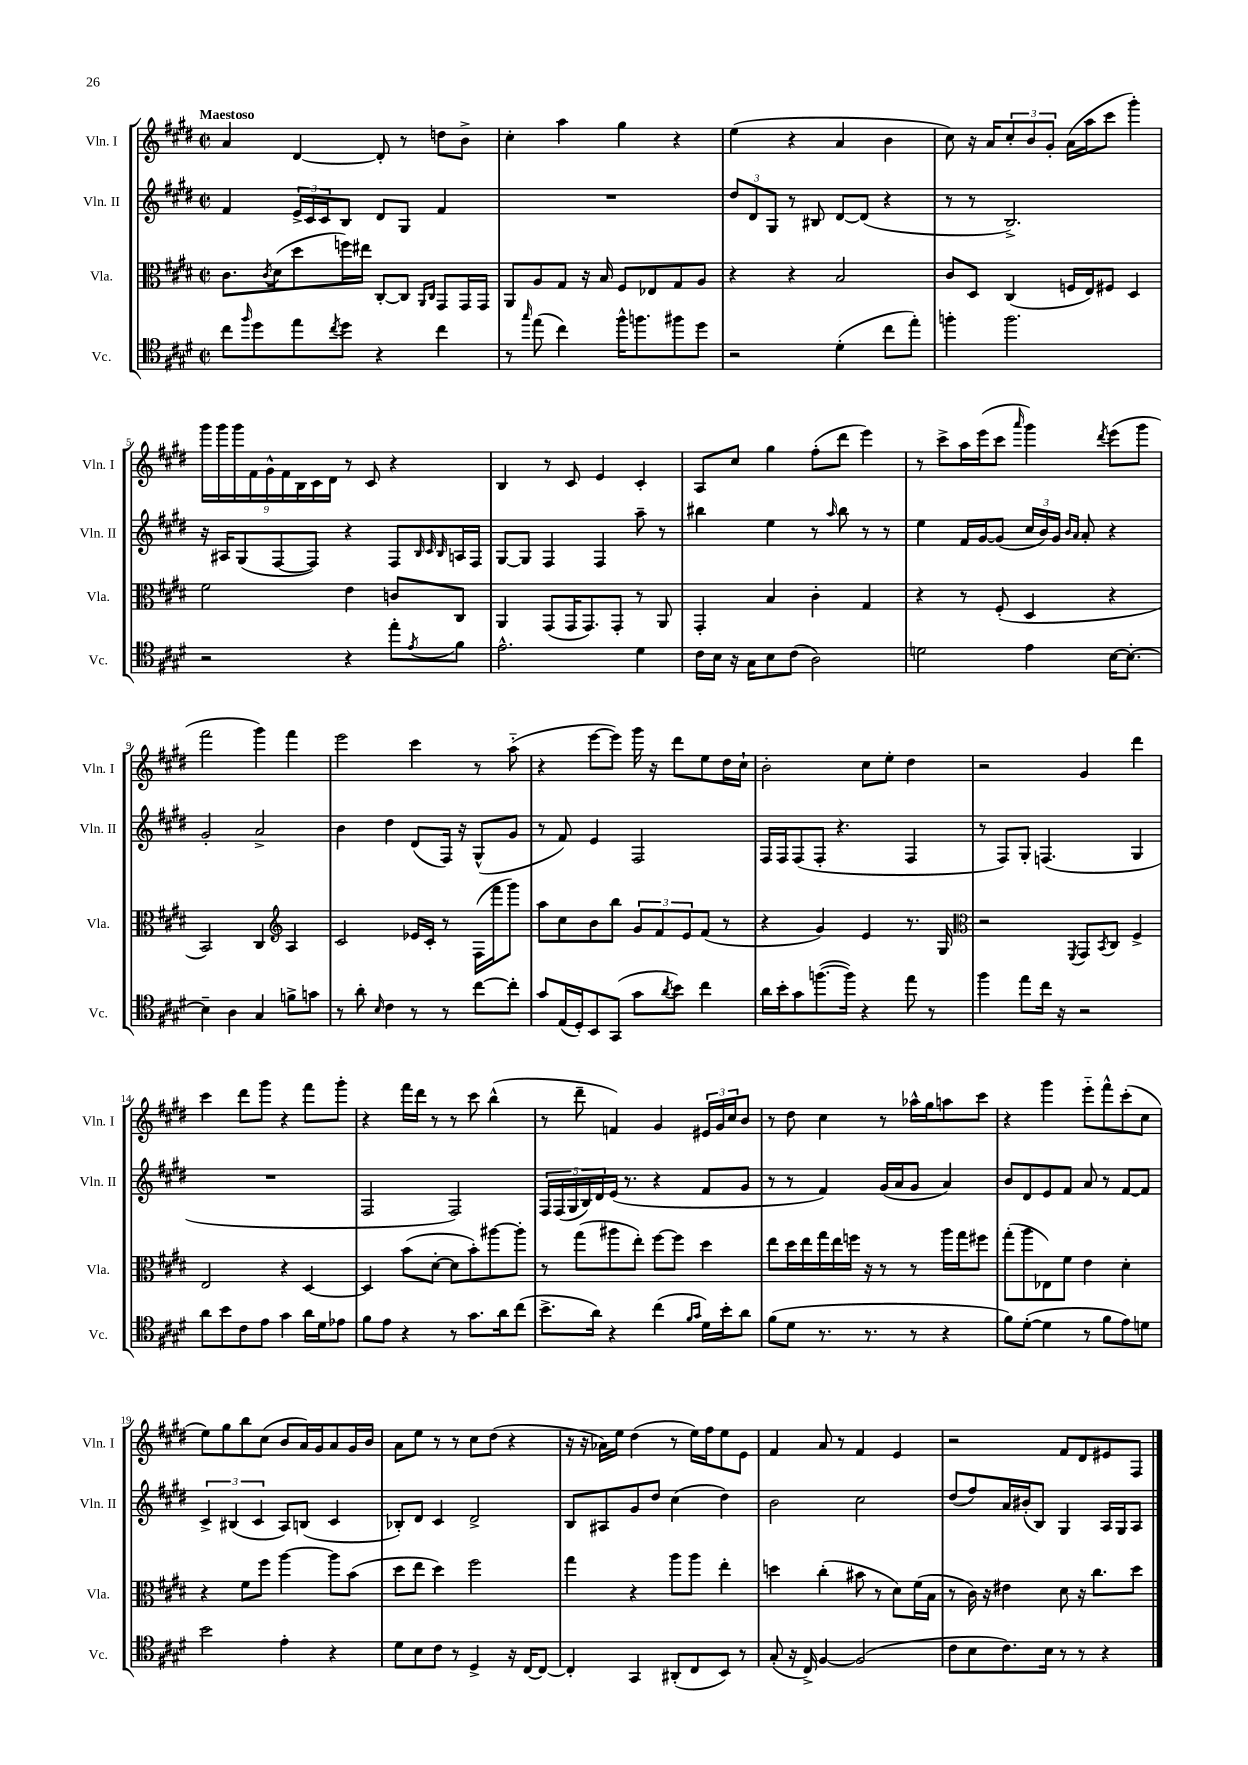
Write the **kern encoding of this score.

**kern	**kern	**kern	**kern
*staff4	*staff3	*staff2	*staff1
*clefC4	*clefC3	*clefG2	*clefG2
*k[f#c#g#d#]	*k[f#c#g#d#]	*k[f#c#g#d#]	*k[f#c#g#d#]
*M2/2	*M2/2	*M2/2	*M2/2
*met(c|)	*met(c|)	*met(c|)	*met(c|)
8cc#	8.c#	4f#	4a
16qqff#	.	.	.
8dd#	.	.	.
.	8qc#	.	.
.	(16d#	.	.
8ee	8dd#	24e^	[4d#
.	.	24c#	.
.	.	24c#	.
8qcc#	.	.	.
8dd#	16ff)	8B	.
.	16ee#	.	.
4r	[8C#'	8d#	8d#']
.	8C#]	8G#	8r
.	16qqAA	.	.
.	16qqC#	.	.
4cc#	8GG#	4f#	8dd
.	16GG#	.	8b^
.	16GG#	.	.
=	=	=	=
8r	8AA	1r	4cc#'
16qqgg#	.	.	.
(8ee	8A	.	.
4cc#)	8G#	.	4aa
.	16r	.	.
.	16B	.	.
16ff#^^	8F#	.	4gg#
8.ff	.	.	.
.	8E-	.	.
8ff#	8G#	.	4r
8dd#	8A	.	.
=	=	=	=
2r	4r	12dd#	(4ee
.	.	12d#	.
.	.	12G#	.
.	4r	8r	4r
.	.	8B#	.
(4d#'	2B	[8d#	4a
.	.	(8d#]	.
8cc#	.	4r	4b
8ee')	.	.	.
=	=	=	=
4ff'	8c#	8r	8cc#)
.	8D#	8r	16r
.	.	.	16a
2.ff	(4C#	2.B^)	12cc#'
.	.	.	12b
.	.	.	12g#'
.	16F	.	(16a
.	16E)	.	16aa
.	8F#	.	8ccc#
.	4D#	.	4ggg#')
=	=	=	=
2r	2f#	16r	18ggg#
.	.	.	18ggg#
.	.	16A#	.
.	.	.	18ggg#
.	.	(8G#	.
.	.	.	18f#
.	.	.	18g#^^
.	.	[8F#	.
.	.	.	18f#
.	.	.	18B
.	.	8F#])	.
.	.	.	18c#
.	.	.	18d#
4r	4e	4r	8r
.	.	.	8c#
8ee'	8c	8F#	4r
.	.	32qqB	.
.	.	32qqc#	.
8qe	.	32qqB	.
8f#	8C#	16A	.
.	.	16F#	.
=	=	=	=
2.e^^	4AA	[8G#	4B
.	.	8G#]	.
.	(8GG#	4F#	8r
.	16GG#	.	8c#
.	8.GG#)	.	.
.	.	4F#	4e
.	8GG#'	.	.
4d#	8r	8aa~	4c#'
.	8AA	8r	.
=	=	=	=
16c#	4GG#'	4bb#	8A
16B	.	.	.
16r	.	.	8cc#
16G#	.	.	.
8B	4B	4ee	4gg#
(8c#	.	.	.
2A)	4c#'	8r	(8ff#'
.	.	16qqaa	.
.	.	8bb#	8ddd#
.	4G#	8r	4eee)
.	.	8r	.
=	=	=	=
2d	4r	4ee	8r
.	.	.	8ccc#^
.	8r	16f#	16aa
.	.	[16g#	(16eee
.	(8F#'	(8g#]	8ccc#
.	.	.	16qqaaa
4e	4D#	24cc#	4ggg#)
.	.	24b)	.
.	.	24g#	.
.	.	16qqb	.
.	.	16qqa	.
.	.	8a'	.
.	.	.	8qddd#
[16B	4r	4r	(8eee
8.B'_	.	.	.
.	.	.	8ggg#
=	=	=	=
4B~]	2BB)	2g#'	2fff#
4A	.	.	.
4G#	4C#	2a^	4ggg#)
*	*clefG2	*	*
8f^	4A	.	4fff#
8g	.	.	.
=	=	=	=
8r	2c#	4b	2eee
8a'	.	.	.
16qqB	.	.	.
4c#	.	4dd#	.
8r	16e-	(8d#	4ccc#
.	16c#'	.	.
8r	8r	16F#)	.
.	.	16r	.
[8cc#	(16F#	(8G#^^	8r
.	16fff#	.	.
8cc#']	8ggg#)	8g#	(8aa'~
=	=	=	=
8g#	8aa	8r	4r
(16E	8cc#	8f#)	.
16D#')	.	.	.
8BB	8b	4e	[8eee
(8GG#	8bb	.	8eee])
8g#	12g#	2F#	16ggg#
.	.	.	16r
.	12f#	.	.
8qa	.	.	.
8b)	.	.	8ddd#
.	12e	.	.
4cc#	(8f#	.	8ee
.	8r	.	16dd#
.	.	.	16cc#`
=	=	=	=
16a	4r	16F#	2b'
16b'	.	16F#	.
8g#	.	(8F#	.
([8.ff	4g#)	8F#'	.
.	.	4.r	.
16ff])	.	.	.
4r	4e	.	8cc#
.	.	.	8ee'
8ee	8.r	4F#	4dd#
8r	.	.	.
.	16G#	.	.
=	=	=	=
*	*clefC3	*	*
4ff#	2r	8r	2r
.	.	8F#)	.
8ee	.	8G#'	.
16cc#	.	(4.F	.
16r	.	.	.
.	8qFF#	.	.
2r	8GG#	.	4g#
.	8qBB	.	.
.	8C#	.	.
.	4F#^	4G#	4ddd#
=	=	=	=
8a	2E	1r	4ccc#
8b	.	.	.
8c#	.	.	8ddd#
8e	.	.	8ggg#
4g#	4r	.	4r
16a	[4D#	.	8fff#
16d#	.	.	.
8e-	.	.	8ggg#'
=	=	=	=
8f#	4D#]	2F#	4r
8e	.	.	.
4r	(8b	.	16fff#
.	.	.	16ddd#
.	[8d#'	.	8r
8r	8d#]	2F#)	8r
8.g#	8b')	.	8ccc#
.	[8aa#	.	(4bb^^
16a	.	.	.
(8cc#	8aa#']	.	.
=	=	=	=
8.b^	8r	20F#	8r
.	.	(20F#	.
.	.	20G#	.
.	(8gg#	.	8ddd#~
.	.	20B)	.
16a)	.	.	.
.	.	20d#	.
4r	8aa#	(16e	4f)
.	.	8.r	.
.	8ee')	.	.
(4cc#	[8ff#	4r	4g#
.	8ff#]	.	.
16qqf#	.	.	.
16qqg#	.	.	.
16d#)	4dd#	8f#	24e#
.	.	.	24g#
16b'	.	.	.
.	.	.	24cc#
8a	.	8g#	8b
=	=	=	=
(8f#	8ee	8r	8r
8d#	16dd#	8r	8dd#
.	16ee	.	.
8.r	16gg#	4f#)	4cc#
.	16ee	.	.
.	16ff	.	.
8.r	16r	.	.
.	8r	(16g#	8r
.	.	16a	.
8r	8r	8g#	16aa-^^
.	.	.	16gg#
4r	16aa	4a)	8aa
.	16gg#	.	.
.	8ff#	.	8ccc#
=	=	=	=
8f#)	(8gg#'	8b	4r
([8d#'	8aa	8d#	.
4d#]	8E-)	8e	4ggg#
.	8f#	8f#	.
8r	4e	8a	8eee'~
8f#	.	8r	8fff#^^
8e)	4d#'	[8f#	(8ccc#'
8d	.	8f#]	8cc#
=	=	=	=
2b	4r	6c#^	8ee)
.	.	.	8gg#
.	.	(6B#	.
.	8f#	.	8bb
.	.	6c#	.
.	8ff#	.	(8cc#
4e'	[4aa	8A)	8b
.	.	(8B	16a)
.	.	.	16g#
4r	8aa]	4c#	8a
.	(8b	.	16g#
.	.	.	16b
=	=	=	=
8d#	8dd#	8B-')	8a
8B	8ee	8d#	8ee
8c#	4dd#)	4c#	8r
8r	.	.	8r
4D#^	2ff#	2d#^	8cc#
.	.	.	(8dd#
16r	.	.	4r
[16C#	.	.	.
8C#_	.	.	.
=	=	=	=
4C#']	4gg#	8B	16r
.	.	.	16r
.	.	8A#	16a-)
.	.	.	16ee
4GG#	4r	8g#	(4dd#
.	.	8dd#	.
(8AA#'	8aa	(4cc#	8r
8C#	8aa	.	16ee)
.	.	.	16ff#
8BB)	4ee'	4dd#)	8ee
8r	.	.	8e
=	=	=	=
(8G#'	4dd	2b	4f#
16r	.	.	.
16C#^)	.	.	.
[4F#	(4cc#'	.	8a
.	.	.	8r
(2F#]	8b#	2cc#	4f#
.	8r	.	.
.	8d#)	.	4e
.	(16f#	.	.
.	16B	.	.
=	=	=	=
8c#	8r	(8dd#	2r
8B	16c#)	8ff#)	.
.	16r	.	.
8.c#)	4e#	16a	.
.	.	(16b#'	.
.	.	8B)	.
16B	.	.	.
8r	8d#	4G#	8f#
8r	16r	.	8d#
.	8.cc#	.	.
4r	.	16A	8e#
.	.	16G#	.
.	8dd#	8A	8F#
==	==	==	==
*-	*-	*-	*-
